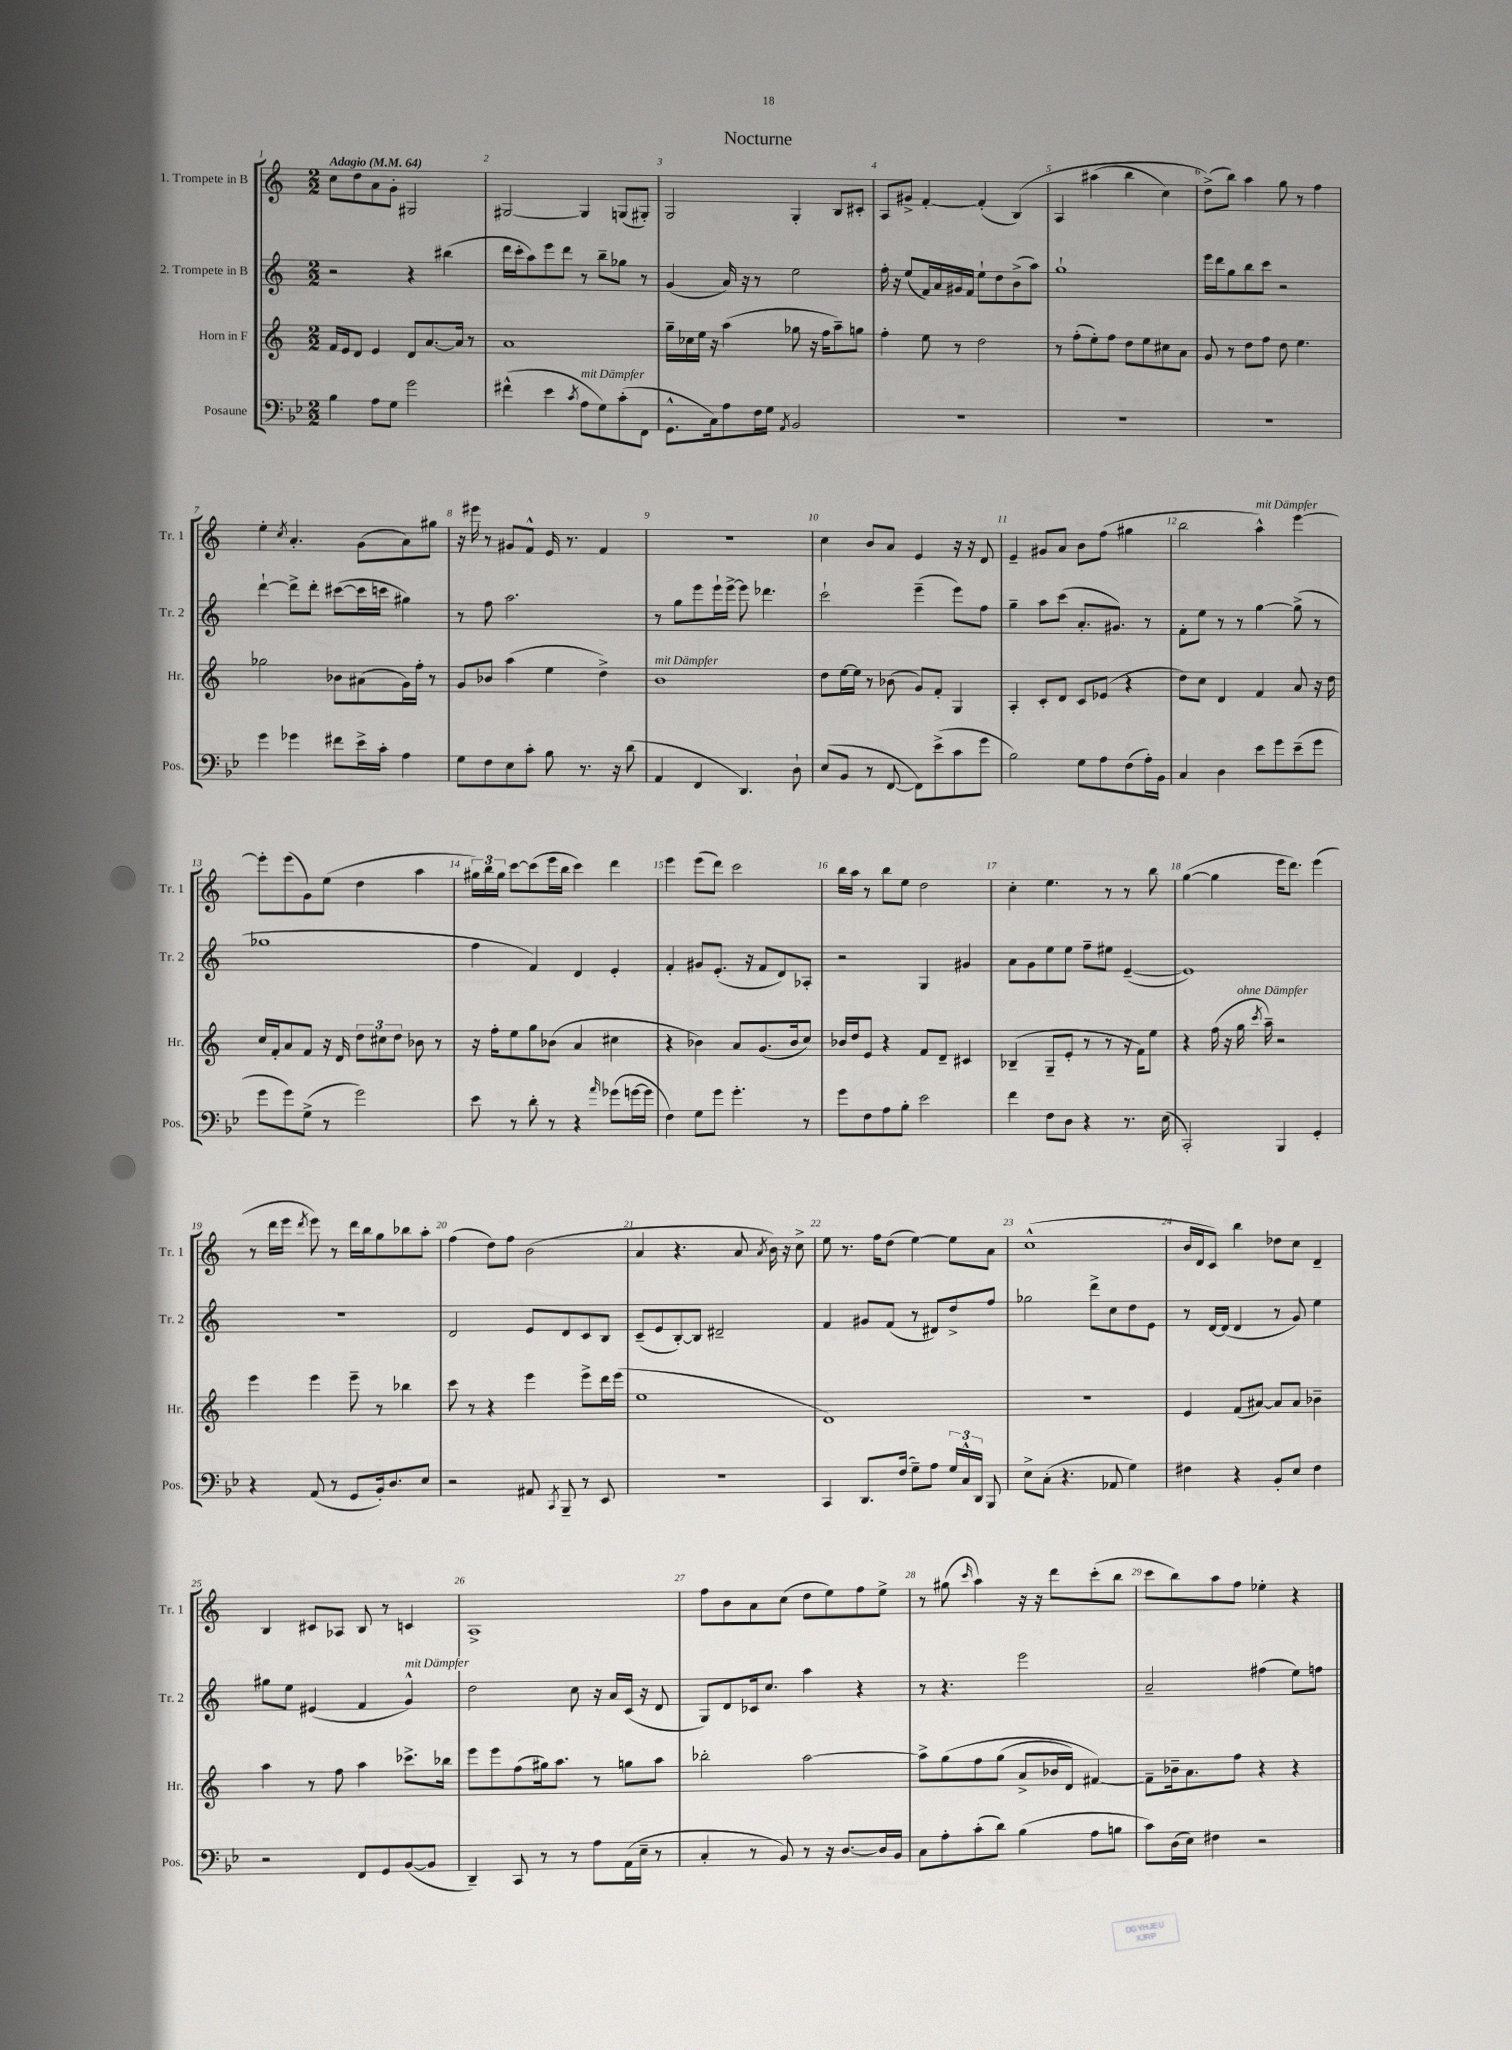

**kern	**kern	**kern	**kern
*staff4	*staff3	*staff2	*staff1
*clefF4	*clefG2	*clefG2	*clefG2
*k[b-e-]	*k[]	*k[]	*k[]
*M2/2	*M2/2	*M2/2	*M2/2
*MM64	*MM64	*MM64	*MM64
4B-	16f	2r	8cc
.	16e	.	.
.	8d	.	8dd
8A	4e	.	8a
8G	.	.	8g'
2g	8d	4r	2G#
.	[8.a	.	.
.	.	(4bb#	.
.	16a]	.	.
.	8r	.	.
=	=	=	=
(4f#^^	1a	16ddd	[2G#
.	.	16ccc'	.
.	.	8aa)	.
4e-	.	8eee	.
.	.	8ddd	.
8qc	.	.	.
8A	.	8r	4G#]
8G)	.	8bb~	.
(8c'	.	8gg-	(8G
8FF	.	8r	8G#')
=	=	=	=
8.GG^^	16gg~	(4g	2G
.	16cc-	.	.
.	16ee	.	.
16C)	16r	.	.
8A	(4aa	16a)	.
.	.	16r	.
16F	.	8r	.
16G	.	.	.
8qAA	.	.	.
2BB-	8gg-	2ee	4G'
.	16r	.	.
.	16ff	.	.
.	8aa~)	.	8B
.	8gg	.	8c#'
=	=	=	=
1r	4ff'	16ff'	8A
.	.	16r	.
.	.	(8ee	8g#^
.	8ee	16f)	[4f'
.	.	16a	.
.	8r	16g#	.
.	.	16f	.
.	2dd	8ee`	(4f']
.	.	8dd	.
.	.	(8b^	&(4B)
.	.	8aa)	.
=	=	=	=
1r	8r	1gg`	4A
.	(8ff'	.	.
.	8ee')	.	(4aa#
.	8ff	.	.
.	8dd	.	4bb
.	8ee	.	.
.	8cc#	.	4cc)
.	8a	.	.
=	=	=	=
1r	8g	16eee	(8dd^&)
.	.	16ddd	.
.	8r	8gg	8bb)
.	8dd	8bb	4aa
.	8ff	8ccc	.
.	8dd	2r	8gg
.	4.ee	.	8r
.	.	.	4ff
=	=	=	=
4g	2gg-	[4ddd`	4ee'
.	.	.	8qcc
4g-	.	8ddd^]	4.a'
.	.	8ddd'	.
8f#	8b-	([8ccc#	.
16e-^	(8a#	16ccc#]	(8g
16c'	.	16ccc	.
4A	16g)	4gg#)	8a)
.	16ff'	.	.
.	8r	.	8gg#
=	=	=	=
8G	8g	8r	16r
.	.	.	16eee#
8F	8b-	8ff	8r
8E-	(4aa	2.aa	8g#
8c'	.	.	8f^^
8B-	4ee	.	16e
.	.	.	8.r
8.r	.	.	.
.	4dd^)	.	4f
16r	.	.	.
(8d	.	.	.
=	=	=	=
4AA	1b	8r	1r
.	.	8gg	.
4FF	.	8eee	.
.	.	16eee`	.
.	.	[16eee^	.
4.DD)	.	8eee]	.
.	.	4.ddd-	.
8D`	.	.	.
=	=	=	=
(8E-	8dd	2ccc`	4cc
8BB-	[16ee	.	.
.	16ee]	.	.
8r	8r	.	8b
[8FF	(8b-	.	8a
8FF])	8g)	(4eee~	4e
(8e-^	8f'	.	.
8c	4G	8eee)	16r
.	.	.	16r
8g	.	8ff	8d
=	=	=	=
2B-)	4A'	4gg~	4e~
.	8c'	8aa	8g#
.	8d	(8ccc	8a
8G	8c	8.a'	8b
8A	(8e-	.	(8ff
.	.	8.g#)	.
(8F	4r	.	4gg#
16A')	.	8r	.
16BB-	.	.	.
=	=	=	=
4C	8dd)	8f'	2bb
.	8cc	8ee	.
4D	4d	8r	.
.	.	8r	.
8e-	4f	[4gg	4aa^^)
8g	.	.	.
(8e-~	8a	(8gg^]	[4eee
8g	16r	8r	.
.	16dd	.	.
=	=	=	=
8g	16cc	1gg-	8eee']
.	16f'	.	.
8g)	8a	.	(8eee
(8G^	8f	.	8g)
8r	16r	.	(8ee
.	16d	.	.
2g)	12dd	.	4dd
.	12cc#	.	.
.	12dd	.	.
.	8b-	.	4aa
.	8r	.	.
=	=	=	=
8e-	16r	4ff	24gg#)
.	.	.	24bb
.	16ff'	.	.
.	.	.	24gg#
8r	8ee	.	[8ccc
8d'	8gg	4f)	(8ccc]
8r	(8b-	.	16eee
.	.	.	16bb
4r	4a	4d	4ccc)
16qqa	.	.	.
(8g-	4cc#	4e'	4ddd
[16g	.	.	.
16g]	.	.	.
=	=	=	=
4F)	4r	4f'	4eee
8G	4b-)	8g#	(8eee
8g	.	(8.e'	8ddd)
4.g'	8a	.	2ccc
.	.	16r	.
.	(8.g	8f	.
.	.	8d)	.
.	16b-	.	.
8r	8cc)	8A-'	.
=	=	=	=
8g	16b-	2r	16bb
.	16dd	.	16aa
8F	8e	.	8r
8A	4r	.	8bb
8B-'	.	.	8ee
2e-	8f	4G	2dd
.	8d~	.	.
.	4c#	4g#	.
=	=	=	=
4f	(4B-~	8a	4cc'
.	.	8g	.
8F	8G~	8ee	4.ee
8D	8e'	8ee	.
4r	8r	8ff~	.
.	8r	8ee#	8r
8.r	16r	([4e~	8r
.	16f)	.	.
.	8ee	.	8bb
(16E-	.	.	.
=	=	=	=
2CC')	4r	1e])	([4gg
.	(16ff	.	4gg]
.	16r	.	.
.	16gg	.	.
.	8qccc	.	.
.	16aa~)	.	.
4BBB-	2r	.	16eee
.	.	.	8.ddd)
4GG'	.	.	(4eee
=	=	=	=
4r	4eee	1r	8r
.	.	.	16ddd
.	.	.	16eee
.	.	.	8qddd
(8AA	4eee	.	8eee)
8r	.	.	8r
8GG	8eee~	.	16ddd
.	.	.	16bb
16BB-')	8r	.	8gg
8.D	.	.	.
.	4bb-	.	8bb-
8E-	.	.	8aa'
=	=	=	=
2r	8ccc	2d	(4ff
.	8r	.	.
.	4r	.	8dd)
.	.	.	8ff
8AA#	4eee	8e	(2b
8qCC	.	.	.
8BBB-~	.	8d	.
8r	8eee^	8c	.
8EE-	16ddd	8B	.
.	(16eee	.	.
=	=	=	=
1r	1ee	(8c~	4a
.	.	8e	.
.	.	[8B')	4.r
.	.	8B]	.
.	.	2d#~	.
.	.	.	8a
.	.	.	8qa
.	.	.	16b)
.	.	.	16r
.	.	.	8cc^
=	=	=	=
4CC	1d)	4f	8ee
.	.	.	8.r
8.DD	.	8g#	.
.	.	.	16ff
.	.	(8f	(8dd
(16F	.	.	.
8G~)	.	8r	[4ee)
8A	.	8d#)	.
24G	.	8dd^	8ee]
24C^^	.	.	.
24DD	.	.	.
8BBB-	.	8ff	8a
=	=	=	=
8E-^	1r	2gg-	(1cc^^
(8C'	.	.	.
4.r	.	.	.
.	.	8ddd^	.
8AA-	.	8cc	.
4G)	.	8dd	.
.	.	8e	.
=	=	=	=
4F#	4e	8r	16b
.	.	.	16d
.	.	[16d	8c)
.	.	(16d]	.
4r	(8f	4d	4bb
.	[8a#)	.	.
8BB-'	8a#]	8r	8dd-
8E-	8a#	8g)	8cc
4F#	4b-~	4ee	4d~
=	=	=	=
2r	4aa	8gg#	4B
.	.	8ee	.
.	8r	(4e#	8c#
.	8ff	.	8A-
8FF	4aa	4f	8B
8GG	.	.	8r
([8BB-	8.ccc-^	4g^^)	4c
8BB-]	.	.	.
.	16bb-	.	.
=	=	=	=
4DD~)	8eee	2dd	1A^
.	8eee	.	.
8CC	(8ff	.	.
8r	16gg#)	.	.
.	8.aa	.	.
8r	.	8cc	.
8A	8r	16r	.
.	.	16a	.
(16AA	8gg	(16c	.
16E-~	.	16r	.
8r	8aa	8d	.
=	=	=	=
4C'	2bb-'	8G)	8ff
.	.	8d	8b
8r	.	16c-	8a
.	.	8.cc	.
8BB-)	.	.	(8cc
8r	[2aa	4aa	8dd
16r	.	.	8ee)
[8.D	.	.	.
.	.	4r	8ff
16D]	.	.	8ee^
16BB-	.	.	.
=	=	=	=
8C	8aa^]	8r	8r
8A'	&(8gg	4.r	(8gg#
.	.	.	16qqccc
(8c'	8ff	.	4aa)
8d)	(8gg	.	.
(4B-	8a^	2eee	16r
.	.	.	16r
.	16b-	.	8ddd
.	16d)	.	.
8A	[4f#&)	.	(8ccc'
8B	.	.	8bb
=	=	=	=
8c)	8f#~]	2a~	8ccc
(16D	16b-~	.	8bb)
16E-)	8.a	.	.
4F#	.	.	8aa
.	8ff	.	8ff
2r	4r	(4ff#	4ee-'
.	4r	8ee)	4r
.	.	8ff	.
==	==	==	==
*-	*-	*-	*-
